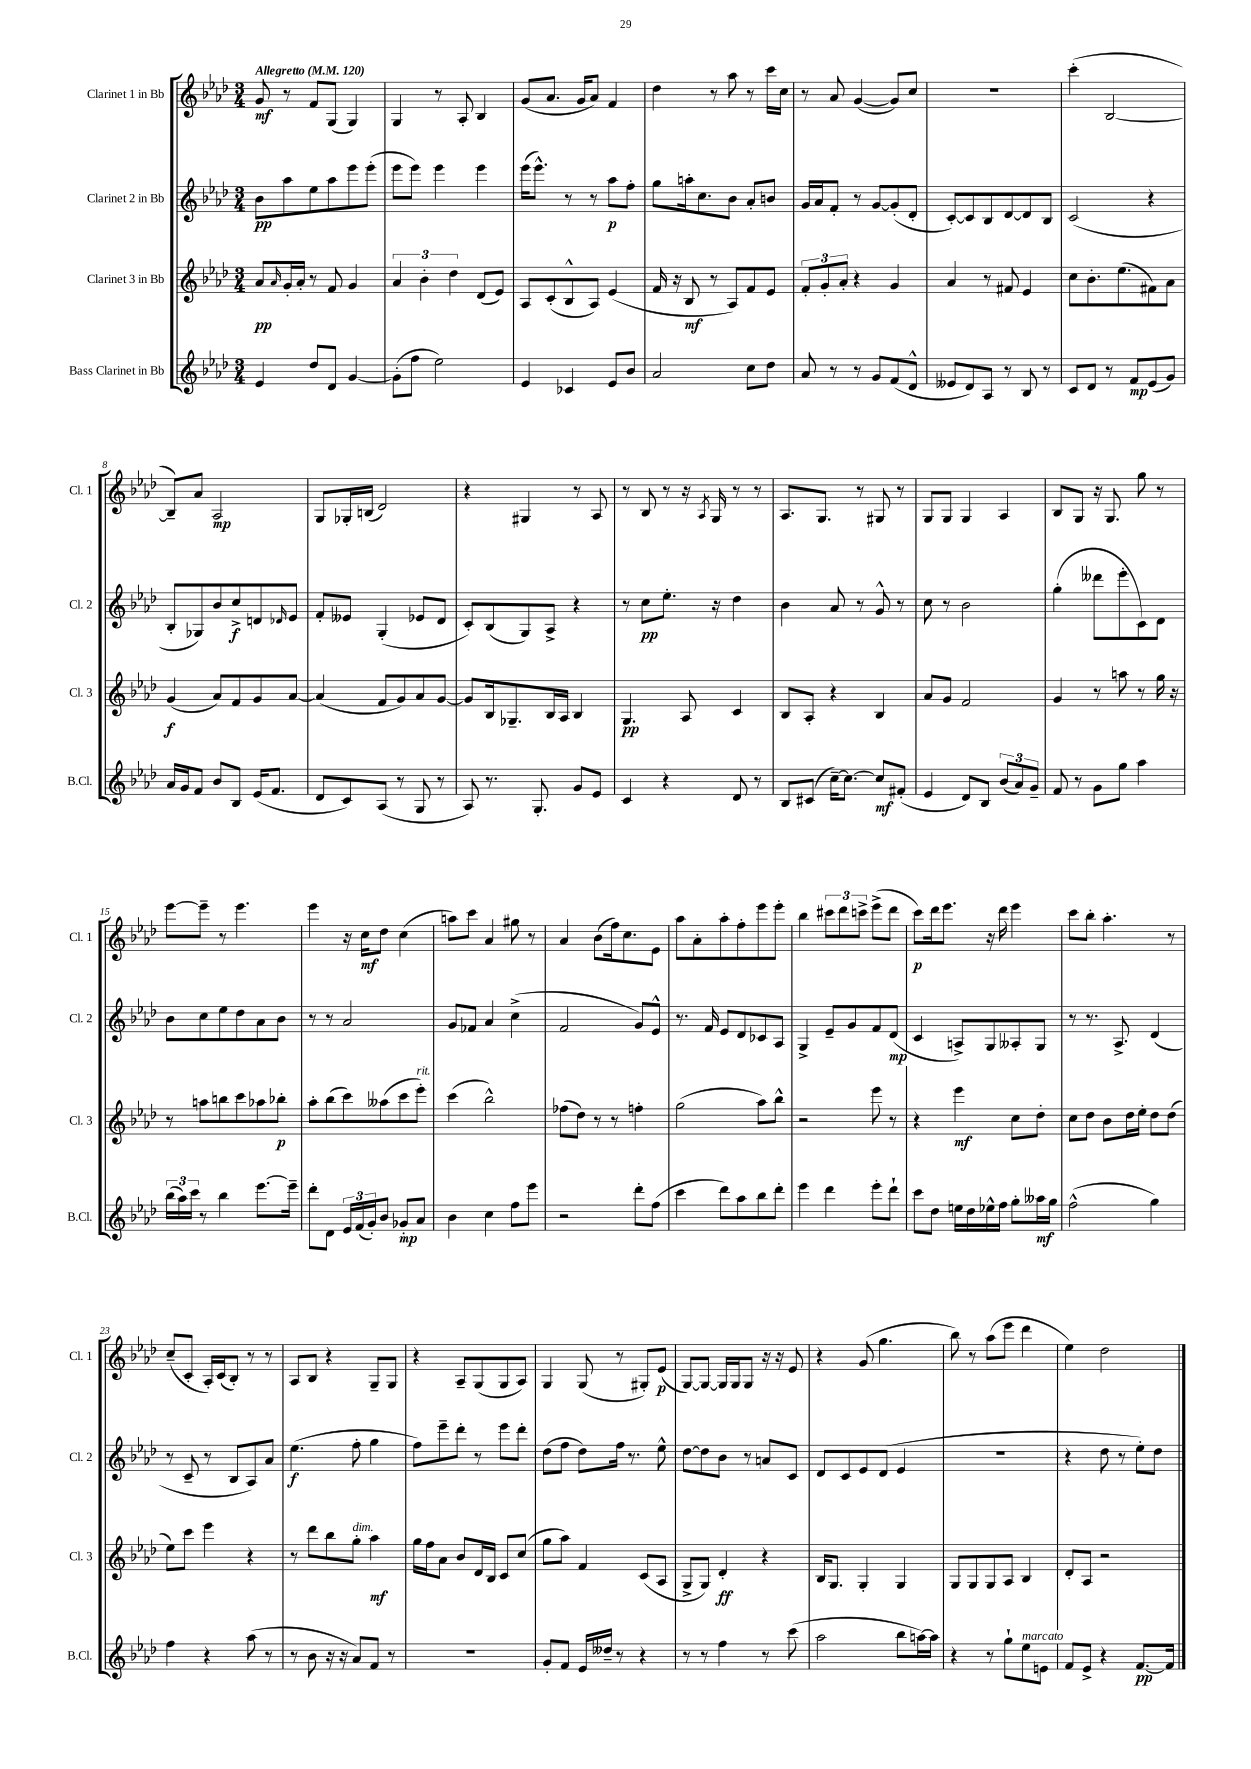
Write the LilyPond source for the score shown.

<<
\new StaffGroup <<
\new Staff = "s0" \with { instrumentName = "Clarinet 1 in Bb" shortInstrumentName = "Cl. 1" } {
    \clef treble \key aes \major \numericTimeSignature \time 3/4 \tempo "Allegretto" 4 = 120
    g'8\mf r8 f'8 g8( g4) |
    g4 r8 aes8-. bes4 |
    g'8( aes'8. g'16 aes'8) f'4 |
    des''4 r8 aes''8 r8 c'''16 c''16 |
    r8 aes'8 g'4~( g'8) c''8 |
    r2. |
    c'''4-.( bes2~ |
    bes8--) aes'8 aes2\mp |
    g8 ges16-. b16( des'2) |
    r4 gis4 r8 aes8 |
    r8 bes8 r8 r16 \acciaccatura { aes8 } g16 r8 r8 |
    aes8. g8. r8 gis8 r8 |
    g8 g8 g4 aes4 |
    bes8 g8 r16 g8. g''8 r8 |
    ees'''8~ ees'''8-- r8 ees'''4. |
    ees'''4 r16 c''16\mf des''8 c''4( |
    a''8) c'''8 aes'4 gis''8 r8 |
    aes'4 bes'8( f''16) c''8. ees'8 |
    aes''8 aes'8-. aes''8-. f''8-. ees'''8 ees'''8-. |
    bes''4 \tuplet 3/2 { cis'''8 des'''8 c'''8-> } ees'''8->( des'''8 |
    c'''8\p) des'''16 ees'''8. r16 des'''16 ees'''4 |
    c'''8 bes''8-. aes''4.-. r8 |
    c''8--( c'8-. aes16-.) c'16( bes8-.) r8 r8 |
    aes8 bes8 r4 g8-- g8 |
    r4 aes8-- g8( g8 aes8) |
    g4 g8( r8 gis8-.) ees'8\p( |
    g8~) g8~ g16 g16 g8 r16 r16 ees'8 |
    r4 g'8( g''4. |
    bes''8) r8 aes''8( ees'''8 des'''4 |
    ees''4) des''2 \bar "|." |
}
\new Staff = "s1" \with { instrumentName = "Clarinet 2 in Bb" shortInstrumentName = "Cl. 2" } {
    \clef treble \key aes \major \numericTimeSignature \time 3/4
    bes'8\pp aes''8 ees''8 aes''8 ees'''8 ees'''8-.( |
    ees'''8 ees'''8) ees'''4 ees'''4 |
    ees'''16( ees'''8.-^) r8 r8 aes''8\p f''8-. |
    g''8 a''16-. c''8. bes'8 aes'8-. b'8 |
    g'16 aes'16 f'8-. r8 g'8~ g'8-.( des'8-. |
    c'8~-.) c'8 bes8 des'8~ des'8 bes8 |
    c'2( r4 |
    bes8-. ges8) bes'8 c''8->\f d'8 \grace { des'16 } ees'8 |
    f'8-. eeses'8 g4-.( ees'8 des'8 |
    c'8-.) bes8( g8) aes8-> r4 |
    r8 c''8\pp ees''8.-. r16 des''4 |
    bes'4 aes'8 r8 g'8-^ r8 |
    c''8 r8 bes'2 |
    g''4-.( deses'''8 ees'''8-. c'8) des'8 |
    bes'8 c''8 ees''8 des''8 aes'8 bes'8 |
    r8 r8 aes'2 |
    g'8 fes'8 aes'4 c''4->( |
    f'2 g'8) ees'8-^ |
    r8. f'16 ees'8 des'8 ces'8 aes8 |
    g4-> ees'8-- g'8 f'8 des'8\mp( |
    c'4 a8->) g8 aeses8-. g8 |
    r8 r8. aes8.-> des'4( |
    r8 c'8-- r8 bes8 aes8) aes'8 |
    ees''4.\f( f''8-. g''4 |
    f''8) ees'''8-- des'''8-. r8 ees'''8 des'''8-. |
    des''8( f''8 des''8) f''16 r8. ees''8-^ |
    des''8~ des''8 bes'8 r8 a'8 c'8 |
    des'8 c'8 ees'8 des'8( ees'4 |
    R2. |
    r4 des''8 r8 ees''8-.) des''8 \bar "|." |
}
\new Staff = "s2" \with { instrumentName = "Clarinet 3 in Bb" shortInstrumentName = "Cl. 3" } {
    \clef treble \key aes \major \numericTimeSignature \time 3/4
    aes'8\pp \grace { aes'16 } g'16-. aes'16-. r8 f'8 g'4 |
    \tuplet 3/2 { aes'4 bes'4-. des''4 } des'8( ees'8) |
    aes8 c'8-.( bes8-^ aes8) ees'4( |
    f'16 r16 bes8\mf r8 aes8) f'8 ees'8 |
    \tuplet 3/2 { f'8-. g'8-. aes'8-. } r4 g'4 |
    aes'4 r8 fis'8 ees'4 |
    c''8 bes'8.-. ees''8.( fis'8) aes'8 |
    g'4\f( aes'8) f'8 g'8 aes'8~ |
    aes'4( f'8 g'8) aes'8 g'8~ |
    g'8 bes16 ges8.-- bes16 aes16 bes4 |
    g4.\pp aes8 c'4 |
    bes8 aes8-. r4 bes4 |
    aes'8 g'8 f'2 |
    g'4 r8 a''8 r8 g''16 r16 |
    r8 a''8 b''8 c'''8 aes''8 bes''8-.\p |
    aes''8-. bes''8( c'''8) aeses''8( c'''8 ees'''8-.^\markup { \italic "rit." }) |
    c'''4( bes''2-^) |
    fes''8( des''8) r8 r8 f''4-. |
    g''2( aes''8) bes''8-^ |
    r2 ees'''8 r8 |
    r4 ees'''4\mf c''8 des''8-. |
    c''8 des''8 bes'8 des''16 ees''16-. des''8 des''8( |
    ees''8) c'''8 ees'''4 r4 |
    r8 des'''8 bes''8 g''8-.^\markup { \italic "dim." } aes''4\mf |
    g''16 f''16 aes'8 bes'8 des'16 bes16 c'8 c''8( |
    g''8 aes''8) f'4 c'8( aes8 |
    g8-> g8) des'4-.\ff r4 |
    bes16 g8. g4-. g4 |
    g8 g8 g8 aes8 bes4 |
    des'8-. aes8 r2 \bar "|." |
}
\new Staff = "s3" \with { instrumentName = "Bass Clarinet in Bb" shortInstrumentName = "B.Cl." } {
    \clef treble \key aes \major \numericTimeSignature \time 3/4
    ees'4 des''8 des'8 g'4~ |
    g'8-.( f''8 ees''2) |
    ees'4 ces'4 ees'8 bes'8 |
    aes'2 c''8 des''8 |
    aes'8 r8 r8 g'8 f'8( des'8-^ |
    eeses'8 des'8) aes8 r8 bes8 r8 |
    c'8 des'8 r8 f'8\mp ees'8( g'8) |
    aes'16 g'16 f'8 bes'8 bes8 ees'16( f'8. |
    des'8 c'8) aes8( r8 g8 r8 |
    aes8) r8. g8.-. g'8 ees'8 |
    c'4 r4 des'8 r8 |
    bes8 cis'8( c''16~--) c''8.~ c''8\mf fis'8-.( |
    ees'4 des'8) bes8 \tuplet 3/2 { bes'8( aes'8) g'8-- } |
    f'8 r8 g'8 g''8 aes''4 |
    \tuplet 3/2 { bes''16( aes''16) c'''16 } r8 bes''4 ees'''8.~ ees'''16-- |
    des'''8-. des'8 \tuplet 3/2 { ees'16 f'16( g'16-.) } bes'8 ges'8-.\mp aes'8 |
    bes'4 c''4 f''8 ees'''8 |
    r2 des'''8-. f''8( |
    c'''4 des'''8) aes''8 bes''8 des'''8-. |
    ees'''4 des'''4 ees'''8-. des'''8-! |
    c'''8 des''8 e''16 des''16 ees''16-^ f''16 g''8-. aeses''16\mf g''16 |
    f''2-^( g''4) |
    f''4 r4 aes''8( r8 |
    r8 bes'8 r16 r16 aes'8) f'8 r8 |
    R2. |
    g'8-. f'8 ees'16 deses''16-- r8 r4 |
    r8 r8 f''4 r8 c'''8( |
    aes''2 bes''8 a''16~) a''16 |
    r4 r8 g''8-! ees''8^\markup { \italic "marcato" } e'8 |
    f'8 ees'8-> r4 f'8.~\pp f'16 \bar "|." |
}
>>
>>
